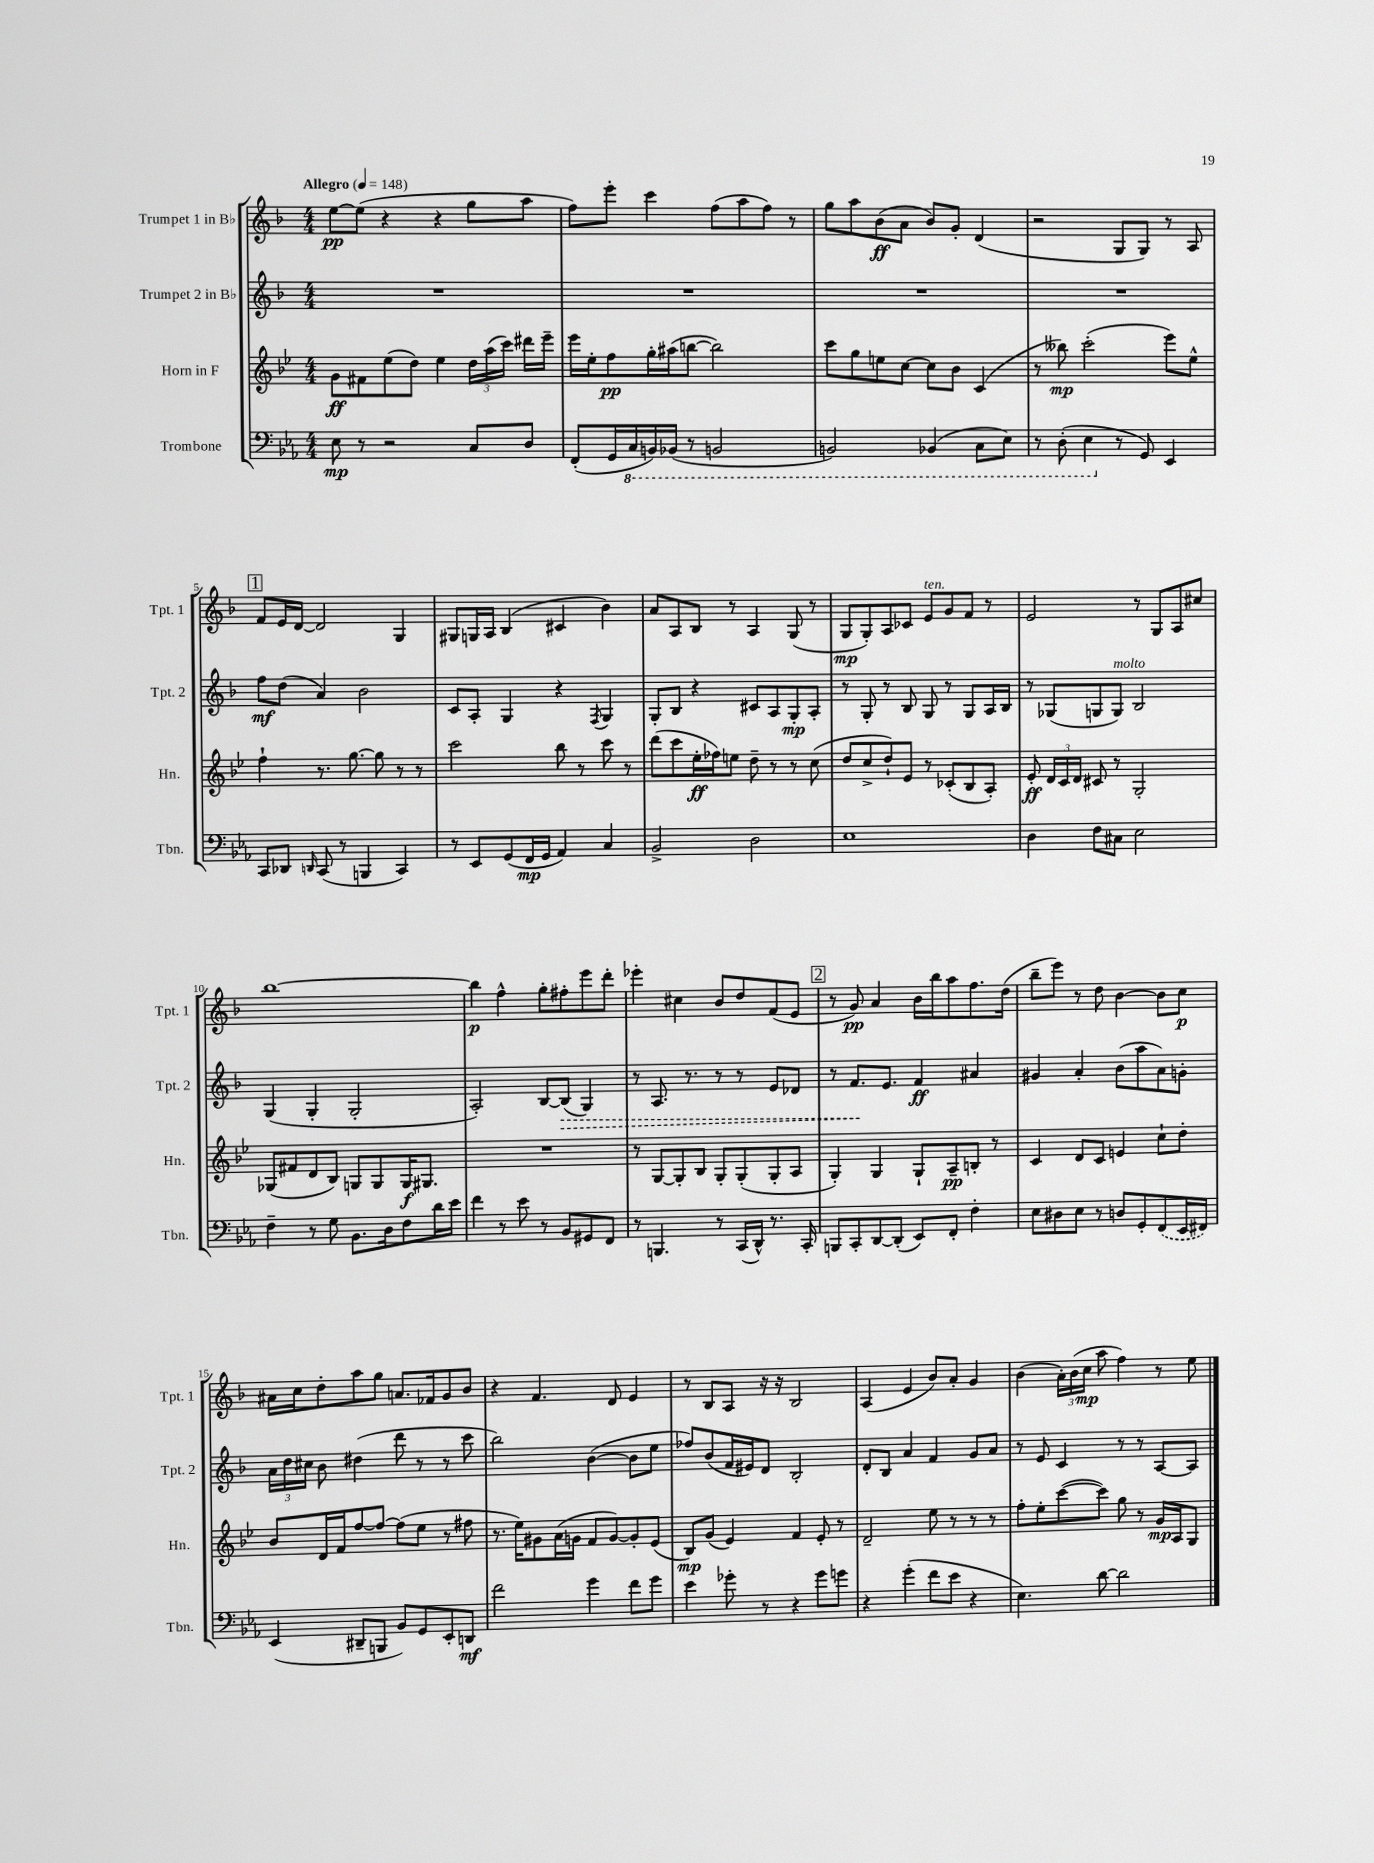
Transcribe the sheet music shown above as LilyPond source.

<<
\new StaffGroup <<
\new Staff = "s0" \with { instrumentName = "Trumpet 1 in Bb" shortInstrumentName = "Tpt. 1" } {
    \clef treble \key f \major \numericTimeSignature \time 4/4 \tempo "Allegro" 4 = 148
    \autoBeamOff e''8[~\pp e''8]( r4 r4 g''8[ a''8] |
    f''8[) e'''8]-. c'''4 f''8[( a''8 f''8]) r8 |
    g''8[ a''8 bes'8\ff( a'8] bes'8[) g'8]-. d'4( |
    r2 g8[ g8]) r8 a8 |
    \mark \markup { \box "1" } f'8[ e'16 d'16]~ d'2 g4 |
    gis8[ g16 a16] bes4( cis'4 bes'4) |
    a'8[ a8 bes8] r8 a4 g8( r8 |
    g8[\mp g8-.) a8 ces'8] e'8[^\markup { \italic "ten." } g'8 f'8] r8 |
    e'2 r8 g8[ a8 cis''8] |
    bes''1~ |
    bes''4\p f''4-^ g''8[-. fis''8-. e'''8 d'''8]-. |
    ees'''4-. cis''4 bes'8[ d''8 f'8( e'8] |
    \mark \markup { \box "2" } r8 g'8\pp) a'4 bes'16[ bes''16 a''8 f''8. d''16]( |
    bes''8[-- e'''8]) r8 d''8 bes'4~ bes'8[ c''8]\p |
    ais'16[ c''16 d''8-. a''8 g''8] a'8.[ fes'16 g'8 bes'8] |
    r4 f'4. d'8 e'4 |
    r8 bes8[ a8] r16 r16 bes2 |
    a4( e'4 bes'8[) a'8]-. g'4 |
    bes'4( \tuplet 3/2 { a'16[-.) bes'16( c''16]\mp } a''8 f''4) r8 e''8 \bar "|." |
}
\new Staff = "s1" \with { instrumentName = "Trumpet 2 in Bb" shortInstrumentName = "Tpt. 2" } {
    \clef treble \key f \major \numericTimeSignature \time 4/4
    \autoBeamOff R1 |
    R1 |
    R1 |
    R1 |
    \mark \markup { \box "1" } f''8[\mf d''8]( a'4) bes'2 |
    c'8[ a8]-. g4 r4 \acciaccatura { f8 } g4 |
    g8[-. bes8] r4 cis'8[ a8 g8-.\mp a8]-. |
    r8 g8-. r8 bes8 g8 r8 g8[ a16 bes16] |
    r8 ges8[( g8 g8]^\markup { \italic "molto" }) bes2 |
    g4( g4-. g2-. |
    a2-.) bes8[~ \once \override Hairpin.style = #'dashed-line bes8]\>( g4) |
    r8 a8. r8. r8 r8 e'8[ des'8] |
    \mark \markup { \box "2" } r8 f'8.[\! e'8.] f'4\ff ais'4 |
    gis'4 a'4-. bes'8[( a''8 a'8) g'8]-. |
    \tuplet 3/2 { a'16[ d''16 cis''16] } bes'8 dis''4( d'''8 r8 r8 c'''8 |
    bes''2) bes'4~( bes'8[ e''8] |
    fes''8[) bes'8( f'16 eis'16) d'8] bes2-. |
    d'8[-. bes8] a'4 f'4 g'8[ a'8] |
    r8 e'8 c'4 r8 r8 a8[~ a8] \bar "|." |
}
\new Staff = "s2" \with { instrumentName = "Horn in F" shortInstrumentName = "Hn." } {
    \clef treble \key bes \major \numericTimeSignature \time 4/4
    \autoBeamOff g'8[\ff fis'8 ees''8( d''8]) ees''4 \tuplet 3/2 { d''16[ a''16( c'''16]) } dis'''16[ ees'''16]-- |
    ees'''16[ ees''16-. f''8\pp g''16-. ais''16( b''8]~ b''2) |
    c'''8[ g''8 e''8 c''8]~ c''8[ bes'8] c'4( |
    r8 beses''8\mp) c'''2-.( ees'''8[) ees''8]-^ |
    \mark \markup { \box "1" } f''4-! r8. g''8.~ g''8 r8 r8 |
    c'''2 bes''8 r8 c'''8 r8 |
    d'''8[( c'''8 ees''16-.\ff fes''16) e''8] d''8-- r8 r8 c''8( |
    d''8[ c''8-> d''8-!) ees'8] r8 ces'8[-.( bes8 a8]-.) |
    ees'8-.\ff \tuplet 3/2 { d'16[ c'16 d'16] } cis'8 r8 g2-. |
    ges8[( fis'8 d'8 bes8]) g8[ g8 g16\f gis8.] |
    R1 |
    r8 g8[~ g8-. bes8] g8[-. g8-.( g8-. a8] |
    \mark \markup { \box "2" } g4-.) g4 g8[-! a8--\pp b8]-. r8 |
    c'4 d'8[ c'8] e'4 c''8[-! d''8]-. |
    bes'8[ d'16 f'16 f''8~ f''8]~ f''8[( ees''8] r8 fis''8 |
    r8. ees''16[) gis'8 a'16( g'16] f'8[ g'8~) g'8-. ees'8]( |
    bes8[\mp) g'8]( ees'4) f'4 ees'8-. r8 |
    d'2-- ees''8 r8 r8 r8 |
    f''8[-. ees''8-. c'''8~( c'''8]) g''8 r8 g'16[\mp a16 g8] \bar "|." |
}
\new Staff = "s3" \with { instrumentName = "Trombone" shortInstrumentName = "Tbn." } {
    \clef bass \key ees \major \numericTimeSignature \time 4/4
    \autoBeamOff ees8\mp r8 r2 c8[ d8] |
    f,8[-.( g,16 \ottava #-1 c,16 b,,16) bes,,16]( r8 b,,2 |
    b,,2) bes,,4( c,8[ ees,8]) |
    r8 d,8-.( ees,4 \ottava #0 r8 g,8) ees,4 |
    \mark \markup { \box "1" } c,8[ des,8] \grace { d,16 } c,8( r8 b,,4 c,4) |
    r8 ees,8[ g,8( f,16\mp g,16] aes,4) c4 |
    bes,2-> d2 |
    ees1 |
    d4 f8[ cis8] ees2 |
    f4-- r8 g8 bes,8.[ d16 f8 d'16 ees'16] |
    f'4 r8 ees'8 r8 bes,8[ gis,8 f,8] |
    r8 b,,4. r8 c,16[( d,16]-^) r8. c,16-. |
    \mark \markup { \box "2" } b,,8[ c,8-. d,8~ d,8]-.( ees,8[) f,8]-. f4-. |
    ees8[ dis8 ees8] r8 d8[ g,8-. \once \slurDashed f,8( ees,16 fis,16]) |
    ees,4( dis,8[-- b,,8] bes,8[) g,8 ees,8-. d,8]\mf |
    f'2 g'4 f'8[ g'8] |
    ees'4 ges'8-. r8 r4 ges'8[ g'8] |
    r4 g'4-.( f'8[ ees'8] r4 |
    ees4.) d'8~ d'2 \bar "|." |
}
>>
>>
